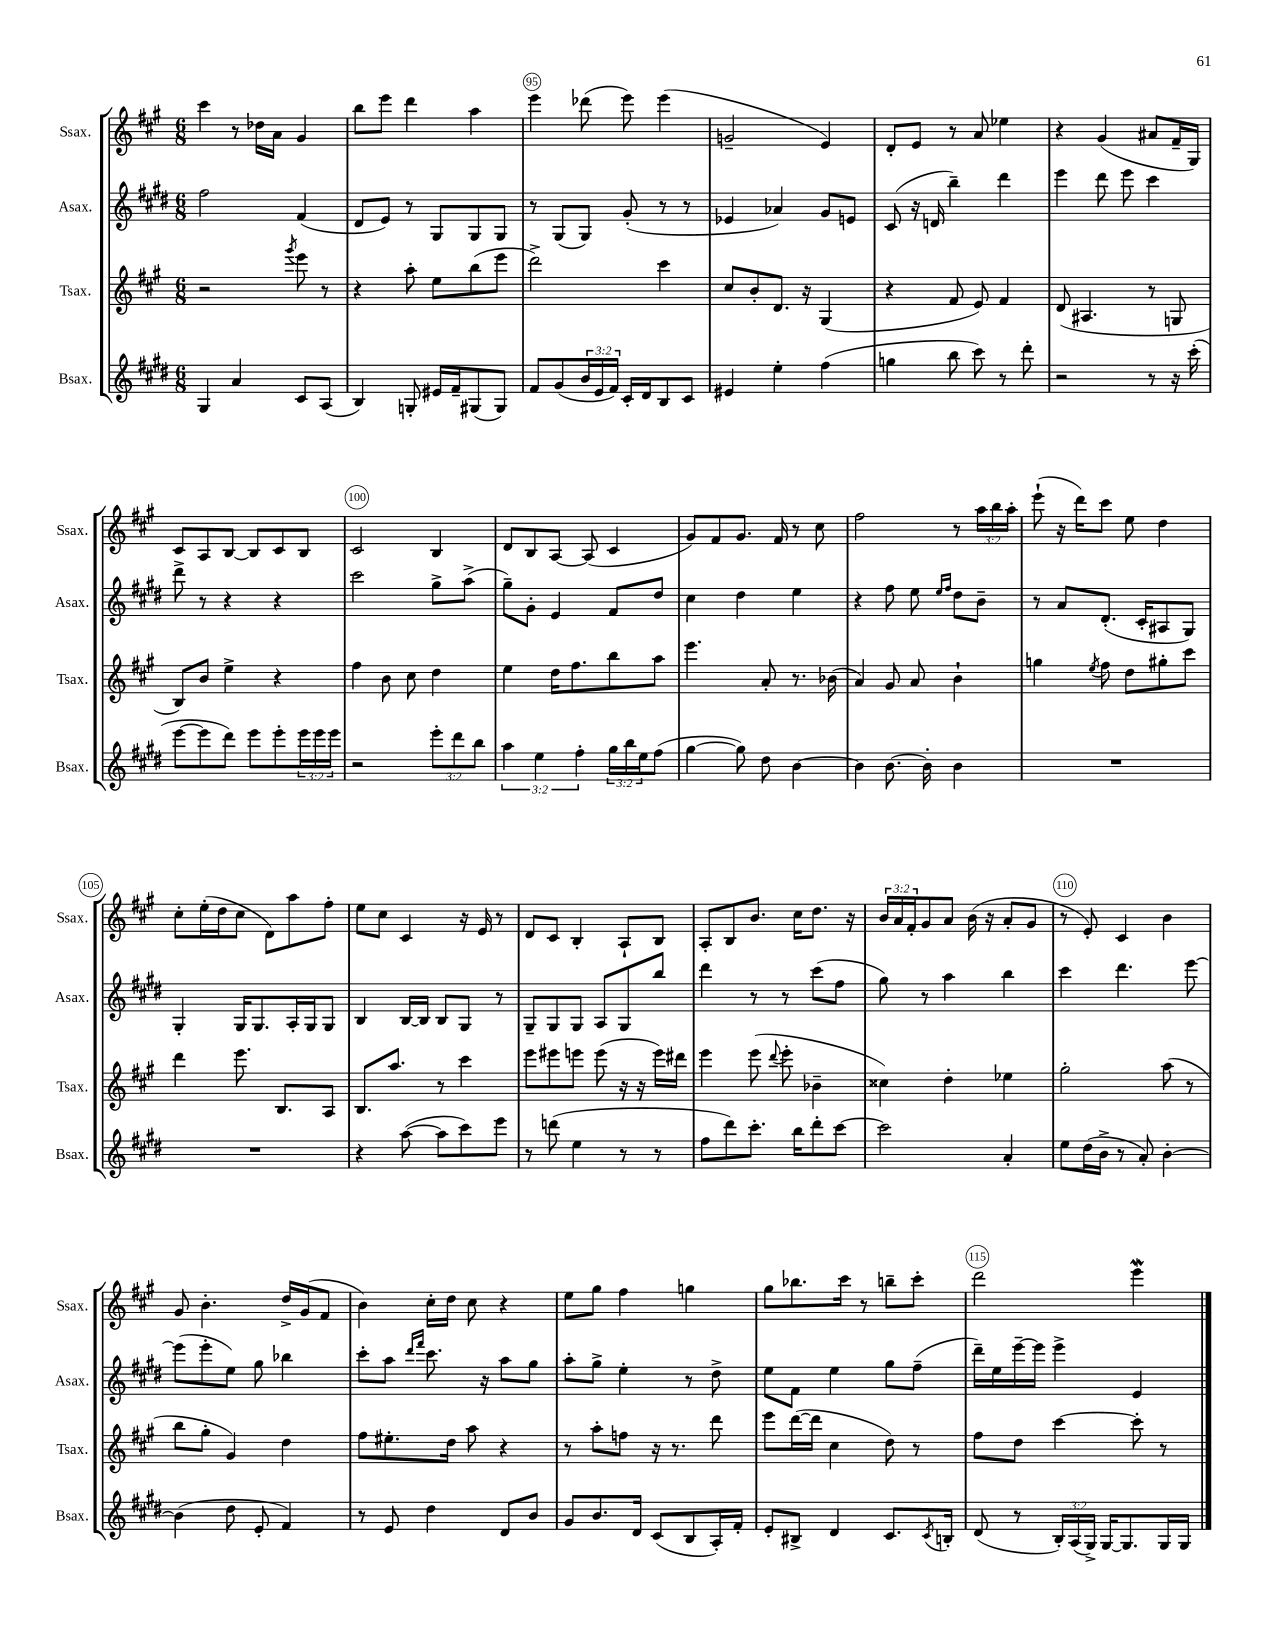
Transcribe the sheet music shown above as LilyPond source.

<<
\new StaffGroup <<
\new Staff = "s0" \with { instrumentName = "Ssax." shortInstrumentName = "Ssax." } {
    \clef treble \key a \major \numericTimeSignature \time 6/8 \override Staff.TupletNumber.text = #tuplet-number::calc-fraction-text
    cis'''4 r8 des''16 a'16 gis'4 |
    b''8 e'''8 d'''4 a''4 |
    e'''4 des'''8( e'''8) e'''4( |
    g'2-- e'4) |
    d'8-. e'8 r8 a'8 ees''4 |
    r4 gis'4( ais'8 fis'16-- gis16) |
    cis'8 a8 b8~ b8 cis'8 b8 |
    cis'2 b4 |
    d'8 b8 a8~ a8( cis'4 |
    gis'8) fis'8 gis'8. fis'16 r8 cis''8 |
    fis''2 r8 \tuplet 3/2 { a''16 b''16 a''16-. } |
    e'''8-!( r16 d'''16) cis'''8 e''8 d''4 |
    cis''8-. e''16-.( d''16 cis''8 d'8) a''8 fis''8-. |
    e''8 cis''8 cis'4 r16 e'16 r8 |
    d'8 cis'8 b4-. a8-! b8 |
    a8-. b8 b'8. cis''16 d''8. r16 |
    \tuplet 3/2 { b'16 a'16 fis'16-. } gis'8 a'8 b'16( r16 a'8-. gis'8 |
    r8 e'8-.) cis'4 b'4 |
    gis'8 b'4.-. d''16-> gis'16( fis'8 |
    b'4) cis''16-. d''16 cis''8 r4 |
    e''8 gis''8 fis''4 g''4 |
    gis''8 bes''8. cis'''16 r8 b''8-- cis'''8-. |
    d'''2 e'''4\mordent \bar "|." |
}
\new Staff = "s1" \with { instrumentName = "Asax." shortInstrumentName = "Asax." } {
    \clef treble \key e \major \numericTimeSignature \time 6/8
    fis''2 fis'4( |
    dis'8 e'8) r8 gis8 gis8 gis8 |
    r8 gis8( gis8) gis'8-.( r8 r8 |
    ees'4 aes'4) gis'8 e'8 |
    cis'8( r16 d'16 b''4--) dis'''4 |
    e'''4 dis'''8 e'''8 cis'''4 |
    dis'''8-> r8 r4 r4 |
    cis'''2 gis''8-> a''8->( |
    gis''8--) gis'8-. e'4 fis'8 dis''8 |
    cis''4 dis''4 e''4 |
    r4 fis''8 e''8 \grace { e''16 fis''16 } dis''8 b'8-- |
    r8 a'8 dis'8.-.( cis'16-. ais8 gis8) |
    gis4-. gis16 gis8. a16-. gis16 gis8 |
    b4 b16~ b16 b8 gis8 r8 |
    gis8-- gis8 gis8 a8 gis8 b''8 |
    dis'''4 r8 r8 cis'''8( fis''8 |
    gis''8) r8 a''4 b''4 |
    cis'''4 dis'''4. e'''8~ |
    e'''8( e'''8-. e''8) gis''8 bes''4 |
    cis'''8-. a''8 \grace { dis'''16 fis'''16 } cis'''8. r16 a''8 gis''8 |
    a''8-. gis''8-> e''4-. r8 dis''8-> |
    e''8 fis'8 e''4 gis''8 fis''8--( |
    dis'''16--) e''16 e'''16~-- e'''16 e'''4-> e'4 \bar "|." |
}
\new Staff = "s2" \with { instrumentName = "Tsax." shortInstrumentName = "Tsax." } {
    \clef treble \key a \major \numericTimeSignature \time 6/8
    r2 \acciaccatura { gis'''8 } e'''8 r8 |
    r4 a''8-. e''8 b''8( e'''8 |
    d'''2->) cis'''4 |
    cis''8 b'8-. d'8. r16 gis4( |
    r4 fis'8 e'8) fis'4 |
    d'8( ais4. r8 g8 |
    b8) b'8 e''4-> r4 |
    fis''4 b'8 cis''8 d''4 |
    e''4 d''16 fis''8. b''8 a''8 |
    e'''4. a'8-. r8. bes'16( |
    a'4) gis'8 a'8 b'4-! |
    g''4 \acciaccatura { e''8 } fis''8 d''8 gis''8-. cis'''8 |
    d'''4 e'''8. b8. a8 |
    b8. a''8. r8 cis'''4 |
    e'''8 eis'''8 e'''8 e'''8( r16 r16 e'''16) dis'''16 |
    e'''4 e'''8( \appoggiatura { d'''8 } e'''8-. bes'4-- |
    cisis''4) d''4-. ees''4 |
    gis''2-. a''8( r8 |
    b''8 gis''8-. gis'4) d''4 |
    fis''8 eis''8.-. d''16 a''8 r4 |
    r8 a''8-. f''8 r16 r8. d'''8 |
    e'''8 d'''16~( d'''16 cis''4 d''8) r8 |
    fis''8 d''8 cis'''4~ cis'''8-. r8 \bar "|." |
}
\new Staff = "s3" \with { instrumentName = "Bsax." shortInstrumentName = "Bsax." } {
    \clef treble \key e \major \numericTimeSignature \time 6/8 \override Staff.TupletNumber.text = #tuplet-number::calc-fraction-text
    gis4 a'4 cis'8 a8( |
    b4) g8-. eis'16 fis'16-- gis8( gis8) |
    fis'8 gis'8( \tuplet 3/2 { b'16 e'16 fis'16) } cis'16-. dis'16 b8 cis'8 |
    eis'4 e''4-. fis''4( |
    g''4 b''8 cis'''8) r8 dis'''8-. |
    r2 r8 r16 cis'''16-.( |
    e'''8~ e'''8 dis'''8) e'''8 e'''8-. \tuplet 3/2 { e'''16 e'''16 e'''16 } |
    r2 \tuplet 3/2 { e'''8-. dis'''8 b''8 } |
    \tuplet 3/2 { a''4 e''4 fis''4-. } \tuplet 3/2 { gis''16 b''16 e''16 } fis''8( |
    gis''4~ gis''8) dis''8 b'4~ |
    b'4 b'8.~ b'16-. b'4 |
    R2. |
    R2. |
    r4 a''8~( a''8 cis'''8) e'''8 |
    r8 d'''8( e''4 r8 r8 |
    fis''8 dis'''8) cis'''8.-. b''16 dis'''8-. cis'''8~ |
    cis'''2 a'4-. |
    e''8 dis''16( b'16-> r8 a'8-.) b'4~-. |
    b'4( dis''8 e'8-. fis'4) |
    r8 e'8 dis''4 dis'8 b'8 |
    gis'8 b'8. dis'16 cis'8( b8 a16-.) fis'16-. |
    e'8-. bis8-> dis'4 cis'8. \acciaccatura { cis'8 } b16-. |
    dis'8( r8 \tuplet 3/2 { b16-.) a16( gis16->) } gis16~ gis8. gis16 gis16 \bar "|." |
}
>>
>>
\layout { \context { \Score currentBarNumber = #93 \override BarNumber.break-visibility = ##(#f #t #t) barNumberVisibility = #(every-nth-bar-number-visible 5) \override BarNumber.stencil = #(make-stencil-circler 0.1 0.3 ly:text-interface::print) } }
